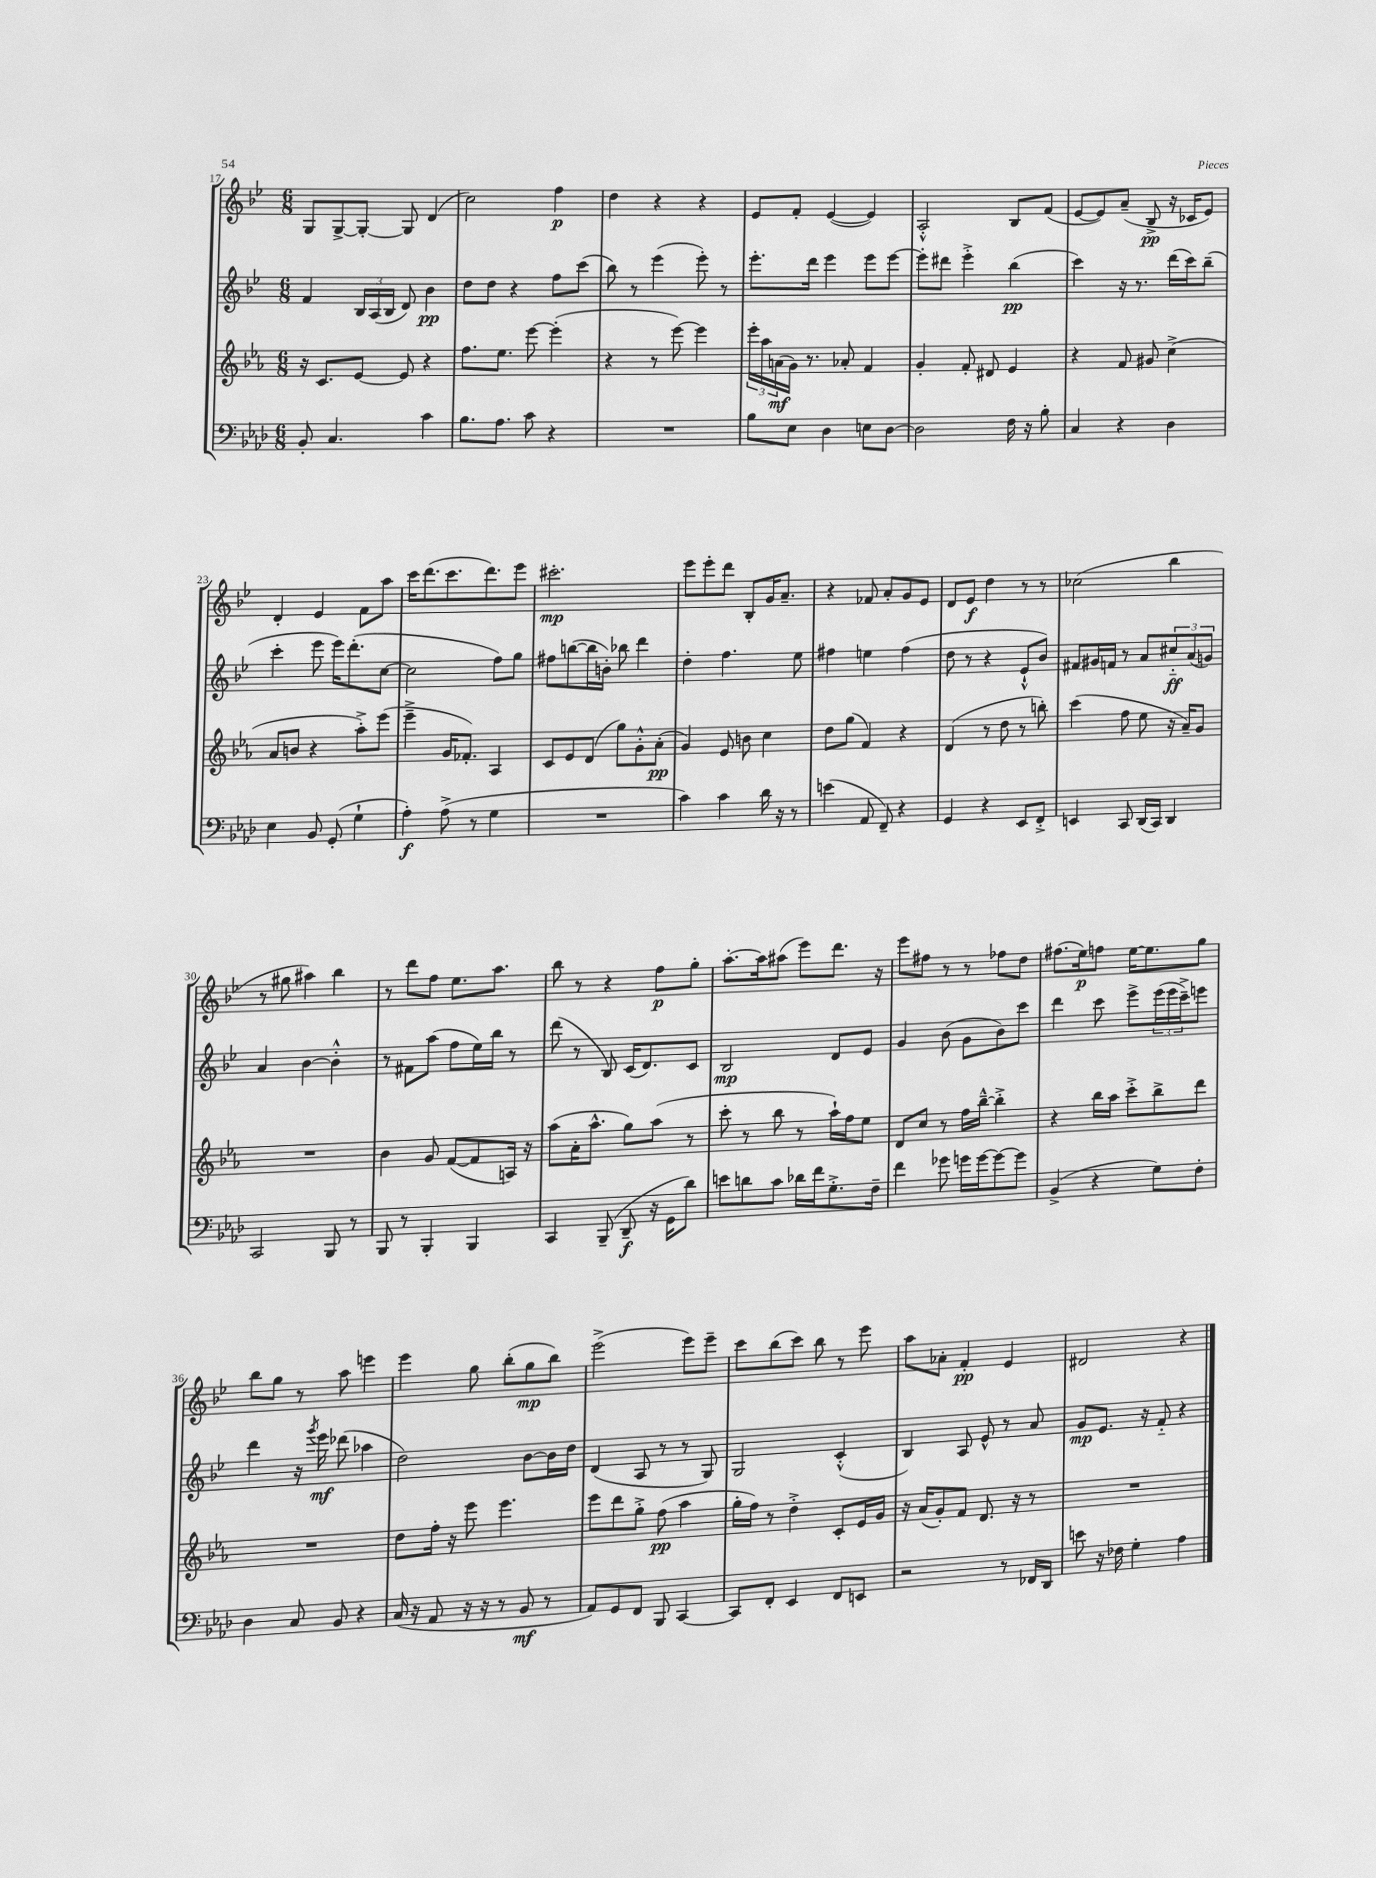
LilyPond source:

<<
\new StaffGroup <<
\new Staff = "s0" {
    \clef treble \key bes \major \numericTimeSignature \time 6/8
    g8 g8~-> g8~-. g8 d'4( |
    c''2) f''4\p |
    d''4 r4 r4 |
    ees'8 f'8-. ees'4~( ees'4) |
    a2-.-^ bes8 f'8( |
    ees'8~ ees'8) a'8--( bes8->\pp r16 ces'16 ees'8) |
    d'4-. ees'4 f'8 a''8 |
    c'''16 d'''8.( c'''8. d'''8.) ees'''8 |
    cis'''2.-.\mp |
    ees'''8 ees'''8-. d'''8 bes8-. g'16 a'8.-- |
    r4 fes'8 a'8-. g'8 ees'8 |
    d'8 ees'8\f d''4 r8 r8 |
    ces''2( bes''4 |
    r8 gis''8 ais''4) bes''4 |
    r8 d'''8 f''8 ees''8. a''8. |
    bes''8 r8 r4 f''8\p g''8-. |
    a''8.~-. a''16 ais''8( ees'''8) d'''8. r16 |
    ees'''8 fis''8 r8 r8 fes''8 d''8 |
    fis''8.( ees''16\p) f''8 ees''16~ ees''8. g''8 |
    bes''8 g''8 r8 a''8 e'''4 |
    ees'''4 g''8 bes''8-.( g''8\mp bes''8) |
    ees'''2->( ees'''8) ees'''8-- |
    c'''8 bes''8( c'''8) bes''8 r8 ees'''8 |
    a''8 aes'8-. f'4-.\pp ees'4 |
    dis'2 r4 \bar "|." |
}
\new Staff = "s1" {
    \clef treble \key bes \major \numericTimeSignature \time 6/8
    f'4 \tuplet 3/2 { bes16 a16( bes16 } d'8) bes'4\pp |
    d''8 d''8 r4 f''8 c'''8( |
    bes''8) r8 ees'''4( ees'''8-.) r8 |
    ees'''8.-. d'''16 ees'''4 ees'''8 ees'''8~ |
    ees'''8-. dis'''8 ees'''4-.-> bes''4\pp( |
    c'''4) r16 r8. d'''16( c'''16) bes''8--( |
    c'''4-. ees'''8 ees'''16) d'''8.-.( c''8~ |
    c''2 f''8) g''8 |
    fis''8 b''8~( b''16 b'16-.) bes''8 d'''4 |
    d''4-. f''4. ees''8 |
    fis''4 e''4 fis''4( |
    d''8 r8 r4 ees'8-!-^ bes'8) |
    fis'8 gis'16 f'16 r8 a'8 \tuplet 3/2 { cis''8-_\ff a'8( g'8) } |
    a'4 bes'4~ bes'4-.-^ |
    r8 fis'8 a''8( f''8 ees''16) bes''16 r8 |
    d'''8( r8 bes8) c'16( d'8.) c'8 |
    bes2\mp d'8 ees'8 |
    g'4 bes'8( g'8 bes'8) c'''8 |
    d'''4 c'''8 ees'''8-> \tuplet 3/2 { ees'''16( ees'''16 c'''16--->) } e'''8 |
    d'''4 r16 \acciaccatura { g'''8 } ees'''16\mf des'''8( aes''4 |
    d''2) bes'8~ bes'16 d''16 |
    d'4( a8 r8 r8 g8) |
    g2 c'4-.-^( |
    bes4) a8 ees'8-^ r8 a'8 |
    g'8\mp ees'8. r16 f'8-_ r4 \bar "|." |
}
\new Staff = "s2" {
    \clef treble \key ees \major \numericTimeSignature \time 6/8
    r16 c'8. ees'8~ ees'8 r4 |
    f''8. ees''8. ees'''8~ ees'''4-.( |
    r4 r8 ees'''8~) ees'''4 |
    \tuplet 3/2 { ees'''16-. aes''16 a'16\mf( } g'16) r8. aes'8-. f'4 |
    g'4-. f'8-. dis'8 ees'4 |
    r4 f'8 gis'8 c''4->( |
    aes'8 b'8 r4 aes''8-.->) ees'''8( |
    ees'''4---> g'16 fes'8.-.) aes4 |
    c'8 ees'8 d'8( g''8) g'8-.-^ aes'8-.\pp( |
    g'4) ees'8 b'8 c''4 |
    d''8 g''8( f'4) r4 |
    d'4( r8 d''8 r8 b''8-.) |
    c'''4( f''8 ees''8 r16 aes'16--) g'8 |
    R2. |
    bes'4 g'8 f'8~( f'8 a16) r16 |
    aes''8( aes'16-. aes''8.-^ g''8) aes''8( r8 |
    c'''8-. r8 bes''8 r8 aes''16-!) f''16 ees''8 |
    d'8 c''8 r8 f''16 bes''16~---^ bes''4-.-> |
    r4 bes''16 aes''16 c'''8-.-> bes''8-> d'''8 |
    R2. |
    d''8 f''16-. r16 ees'''8 ees'''4. |
    ees'''8 d'''8 g''8-.-> f''8\pp( aes''4 |
    g''16-. f''16) r8 d''4-.-> c'8-. ees'16 g'16 |
    r16 aes'16( g'8-.) f'8 d'8. r16 r8 |
    R2. \bar "|." |
}
\new Staff = "s3" {
    \clef bass \key aes \major \numericTimeSignature \time 6/8
    bes,8-. c4. c'4 |
    bes8. aes8. c'8 r4 |
    R2. |
    bes8 ees8 des4 e8 des8~ |
    des2 f16 r16 bes8-. |
    c4 r4 des4 |
    ees4 bes,8 g,8-.( g4-! |
    aes4-.\f) aes8->( r8 g4 |
    R2. |
    c'4) c'4 des'16 r16 r8 |
    e'4( aes,8 f,8--) r4 |
    g,4 r4 ees,8 f,8-.-> |
    e,4 c,8 des,16( c,16) des,4 |
    c,2 bes,,8 r8 |
    bes,,8 r8 bes,,4-. bes,,4 |
    c,4 bes,,8--( des,8--\f r16 g,16 des'8) |
    e'8 d'8 c'8 des'16 f'16 g8.-.-> f16-- |
    f'4 ges'8 g'16 g'16~ g'8~ g'8 |
    bes,4->( r4 g8) f8-. |
    des4 c8 bes,8 r4 |
    c16( r16 aes,8 r16 r16 r8 bes,8\mf r8 |
    aes,8) g,8 f,8 bes,,8 c,4~ |
    c,8 f,8-. ees,4 f,8 e,8 |
    r2 r8 fes,16 des,16 |
    e'8 r16 fes16 g4-. aes4 \bar "|." |
}
>>
>>
\layout { \context { \Score currentBarNumber = #17 } }
